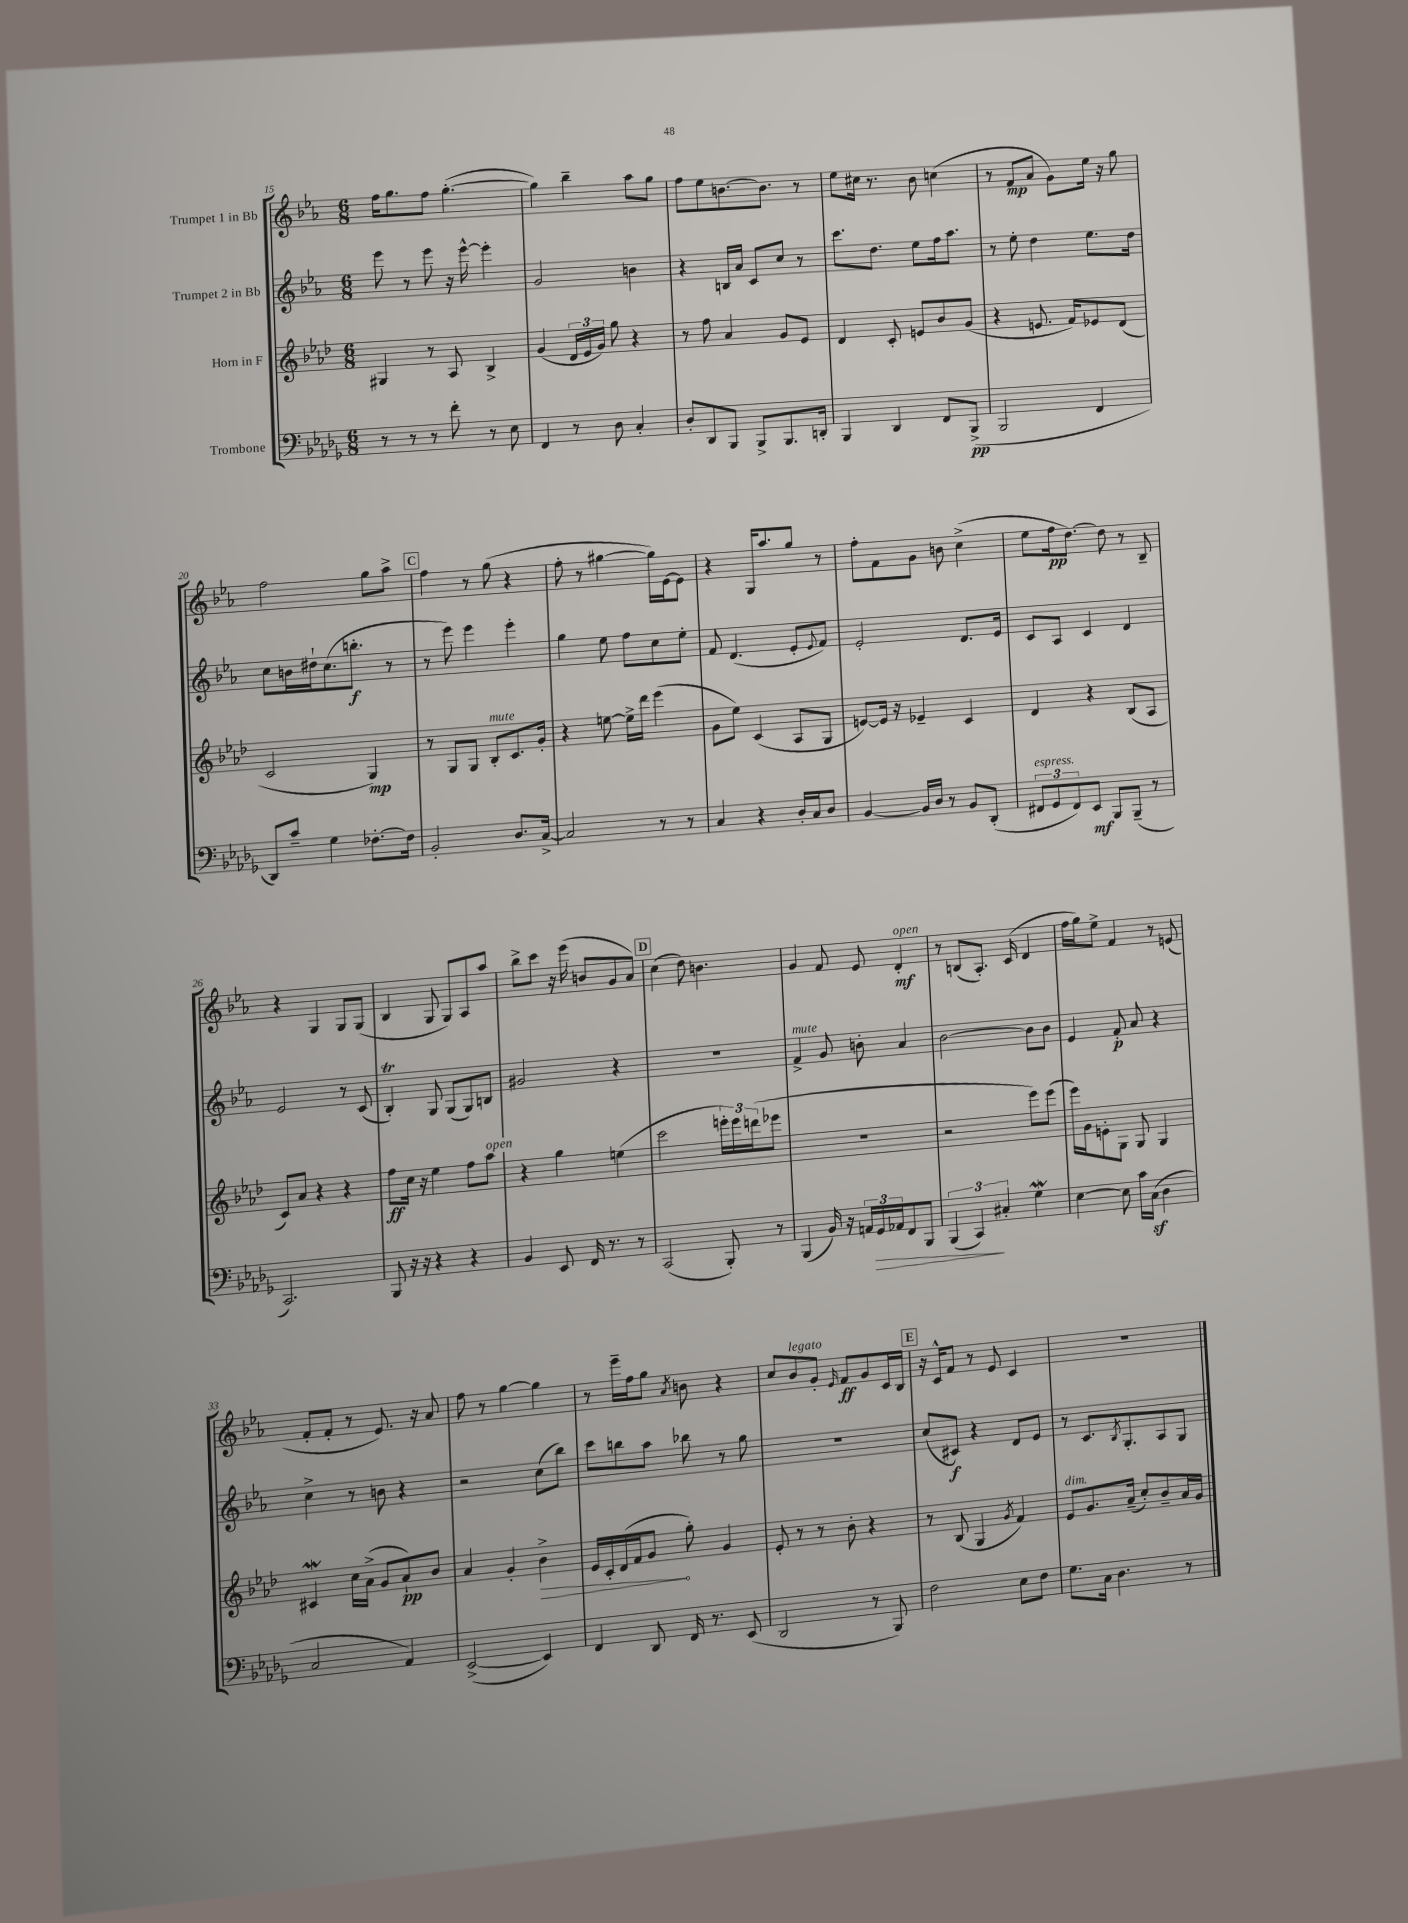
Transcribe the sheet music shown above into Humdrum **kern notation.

**kern	**dynam	**kern	**dynam	**kern	**dynam	**kern	**dynam
*part4	*part4	*part3	*part3	*part2	*part2	*part1	*part1
*staff4	*staff4	*staff3	*staff3	*staff2	*staff2	*staff1	*staff1
*I"Trombone	*	*I"Horn in F	*	*I"Trumpet 2 in Bb	*	*I"Trumpet 1 in Bb	*
*clefF4	*	*clefG2	*	*clefG2	*	*clefG2	*
*k[b-e-a-d-g-]	*	*k[b-e-a-d-]	*	*k[b-e-a-]	*	*k[b-e-a-]	*
*M6/8	*	*M6/8	*	*M6/8	*	*M6/8	*
=15	=15	=15	=15	=15	=15	=15	=15
8r	.	4G#X/	.	8eee-\	.	16ff\KL	.
.	.	.	.	.	.	8.gg\	.
8r	.	.	.	8r	.	.	.
8r	.	8r	.	8eee-\	.	8ff\J	.
8f'\	.	8A-/	.	16r	.	([4.gg'\	.
.	.	.	.	[16eee-^^\	.	.	.
8r	.	4B-^/	.	4eee-'\]	.	.	.
8E-\	.	.	.	.	.	.	.
=16	=16	=16	=16	=16	=16	=16	=16
4FF/	.	(4g/	.	2g/	.	4gg\])	.
8r	.	24d-/LL	.	.	.	4bb-~\	.
.	.	24e-/	.	.	.	.	.
.	.	24g/JJ)	.	.	.	.	.
8D-\	.	8gg\	.	.	.	.	.
4C'/	.	4r	.	4bn\	.	8aa-\L	.
.	.	.	.	.	.	8gg\J	.
=17	=17	=17	=17	=17	=17	=17	=17
8D-'/L	.	8r	.	4r	.	8ff\L	.
8DD-/	.	8ff\	.	.	.	8ee-\	.
8BBB-/J	.	4a-/	.	16Bn/LL	.	[8.bn\	.
.	.	.	.	16a-/JJ	.	.	.
8BBB-^/L	.	.	.	8c/L	.	.	.
.	.	.	.	.	.	8.b\J]	.
8.BBB-/	.	8g/L	.	8cc/J	.	.	.
.	.	8e-/J	.	8r	.	8r	.
16DDn'/Jk	.	.	.	.	.	.	.
=18	=18	=18	=18	=18	=18	=18	=18
4BBB-/	.	4d-/	.	8.ccc\L	.	8ee-\L	.
.	.	.	.	.	.	16cc#X\Jk	.
.	.	.	.	8.dd\J	.	8.r	.
4DD-/	.	8c'/	.	.	.	.	.
.	.	8en/L	.	8ee-\L	.	8b-\	.
8FF/L	.	8b-/	.	16ff\k	.	(4ccn\	.
.	.	.	.	8.aa-\J	.	.	.
(8BBB-^/J	pp	(8g/J	.	.	.	.	.
=19	=19	=19	=19	=19	=19	=19	=19
2BBB-/	.	4r	.	8r	.	8r	.
.	.	.	.	8ee-'\	.	8f/L	mp
.	.	8.en/	.	4dd\	.	8a-/J	.
.	.	.	.	.	.	8g\L)	.
.	.	16f/KL)	.	.	.	.	.
4FF/	.	8e-X/	.	8.ee-\L	.	16ee-\Jk	.
.	.	.	.	.	.	16r	.
.	.	(8d-/J	.	.	.	8gg\	.
.	.	.	.	16dd\Jk	.	.	.
!!LO:LB:g=z
=20	=20	=20	=20	=20	=20	=20	=20
8DD-/L)	.	2c/	.	8cc\L	.	2ff\	.
8c~/J	.	.	.	16bn\L	.	.	.
.	.	.	.	16dd#X`\J	.	.	.
4G-\	.	.	.	(8.cc\	.	.	.
.	.	.	.	8.bbn'\J	f	.	.
[8.F-X'\L	.	4G/)	mp	.	.	8gg\L	.
.	.	.	.	8r	.	8aa-^\J	.
16F-\Jk]	.	.	.	.	.	.	.
!!LO:REH:place=s1:t=C
=21	=21	=21	=21	=21	=21	=21	=21
2BB-'/	.	8r	.	8r	.	4ff\	.
.	.	8G/L	.	8eee-\)	.	.	.
.	.	8G/J	.	4eee-\	.	8r	.
!	!	!LO:TX:a:i:t=mute	!	!	!	!	!
.	.	8B-'/L	.	.	.	(8gg\	.
8.D-/L	.	8.c/	.	4eee-'\	.	4r	.
[16C^/Jk	.	16g'/Jk	.	.	.	.	.
=22	=22	=22	=22	=22	=22	=22	=22
2C/]	.	4r	.	4gg\	.	8ff'\	.
.	.	.	.	.	.	8r	.
.	.	[8een\	.	8ee-\	.	[4gg#X\	.
.	.	16ee^\LL]	.	8ff\L	.	.	.
.	.	16ddd-\JJ	.	.	.	.	.
8r	.	(4eee-\	.	8cc\	.	16gg#\LL])	.
.	.	.	.	.	.	[16e-\J	.
8r	.	.	.	8ee-'\J	.	8e-\J]	.
=23	=23	=23	=23	=23	=23	=23	=23
4C/	.	8g\L	.	8f/	.	4r	.
.	.	8ee-\J)	.	(4.d/	.	.	.
4r	.	(4c/	.	.	.	16G/KL	.
.	.	.	.	.	.	8.aa-/	.
16D-'/LL	.	8A-/L	.	8e-'/L	.	8gg/J	.
16C/J	.	.	.	.	.	.	.
.	.	.	.	8qqe-/	.	.	.
8D-/J	.	8G/J	.	8f/J)	.	8r	.
=24	=24	=24	=24	=24	=24	=24	=24
[4BB-/	.	[8en/L)	.	2e-'/	.	8ff'\L	.
.	.	16e/Jk]	.	.	.	8f\	.
.	.	16r	.	.	.	.	.
16BB-/LL]	.	4e-X~/	.	.	.	8g\J	.
16D-/JJ	.	.	.	.	.	.	.
8r	.	.	.	.	.	8bn\	.
8BB-/L	.	4c/	.	8.d/L	.	(4cc^\	.
(8DD-'/J	.	.	.	.	.	.	.
.	.	.	.	16e-/Jk	.	.	.
=25	=25	=25	=25	=25	=25	=25	=25
!LO:TX:a:i:t=espress.	!	!	!	!	!	!	!
12FF#X/L	.	4d-/	.	8c/L	.	8ee-\L	.
12GG-/	.	.	.	.	.	.	.
.	.	.	.	8A-/J	.	16ff\k	pp
12FF#/)	.	.	.	.	.	.	.
.	.	.	.	.	.	[8.dd\J)	.
8EE-/J	mf	4r	.	4c/	.	.	.
8BBB-/L	.	.	.	.	.	8dd\]	.
(8BBB-~/J	.	(8B-/L	.	4d/	.	8r	.
8r	.	8A-/J	.	.	.	8B-~/	.
!!LO:LB:g=z
=26	=26	=26	=26	=26	=26	=26	=26
2.CC/)	.	8c/L)	.	2e-/	.	4r	.
.	.	8a-/J	.	.	.	.	.
.	.	4r	.	.	.	4G/	.
.	.	4r	.	8r	.	8G/L	.
.	.	.	.	(8c/	.	(8G/J	.
=27	=27	=27	=27	=27	=27	=27	=27
8BBB-/	.	8ff\L	ff	4B-T'/)	.	4B-/	.
16r	.	16cc\Jk	.	.	.	.	.
16r	.	16r	.	.	.	.	.
4r	.	4ee-\	.	8G/	.	8G/	.
.	.	.	.	(8G/L	.	8G/L)	.
4r	.	8ff\L	.	8G/)	.	8A-/	.
!	!	!LO:TX:a:i:t=open	!	!	!	!	!
.	.	8aa-\J	.	8Bn/J	.	8aa-/J	.
=28	=28	=28	=28	=28	=28	=28	=28
4BB-/	.	4r	.	2g#X/	.	8bb-^\L	.
.	.	.	.	.	.	8ccc\J	.
8EE-/	.	4gg\	.	.	.	16r	.
.	.	.	.	.	.	(16eee-\	.
16FF/	.	.	.	.	.	8bn/L	.
8.r	.	.	.	.	.	.	.
.	.	(4een\	.	4r	.	8g/	.
8r	.	.	.	.	.	8a-/J)	.
!!LO:REH:place=s1:t=D
=29	=29	=29	=29	=29	=29	=29	=29
(2CC/	.	2ccc\	.	2.r	.	(4cc\	.
.	.	.	.	.	.	8dd\)	.
.	.	.	.	.	.	4.bn\	.
8BBB-'/)	.	24eeen'\LL)	.	.	.	.	.
.	.	24eee\	.	.	.	.	.
.	.	(24dddn\J	.	.	.	.	.
8r	.	8eee-X\J	.	.	.	.	.
=30	=30	=30	=30	=30	=30	=30	=30
!	!	!	!	!LO:TX:a:i:t=mute	!	!	!
(4BBB-/	.	2.r	.	4f^/	.	4g/	.
16BB-/)	.	.	.	8g/	.	8f/	.
16r	.	.	.	.	.	.	.
24AAn/LL	.	.	.	8bn'\	.	8e-/	.
!	!LO:HP:b	!	!	!	!	!	!
24GG-/	>	.	.	.	.	.	.
24AA-X/J	.	.	.	.	.	.	.
!	!	!	!	!	!	!LO:TX:a:i:t=open	!
8FF/	.	.	.	4a-/	.	4d'/	mf
8BBB-/J	.	.	.	.	.	.	.
=31	=31	=31	=31	=31	=31	=31	=31
(6BBB-/	.	2r	.	[2b-\	.	8r	.
.	.	.	.	.	.	(8Bn/L	.
6CC/)	.	.	.	.	.	.	.
.	.	.	.	.	.	8.A-'/J)	.
6C#X'/	]	.	.	.	.	.	.
.	.	.	.	.	.	(16c/	.
4G-w\	.	8eee-\L)	.	8b-\L]	.	4d/	.
.	.	(8eee-\J	.	8b-\J	.	.	.
=32	=32	=32	=32	=32	=32	=32	=32
[4E-\	.	16eee-\LL)	.	4e-/	.	16ff\LL	.
.	.	16g\J	.	.	.	16gg\J)	.
.	.	8en'\	.	.	.	8ee-^\J	.
8E-\]	.	8G\J	.	8f'/	p	4f/	.
16c\LL	.	8G/	.	8a-/	.	.	.
(16Cz\JJ	.	.	.	.	.	.	.
4D-\	.	4G/	.	4r	.	8r	.
.	.	.	.	.	.	(8en/	.
!!LO:LB:g=z
=33	=33	=33	=33	=33	=33	=33	=33
2C/	.	4c#XW/	.	4cc^\	.	8f'/L	.
.	.	.	.	.	.	8f'/J	.
.	.	16cc\LL	.	8r	.	8r	.
.	.	(16a-^\JJ	.	.	.	.	.
.	.	8g/L	.	8bn\	.	8.e-/)	.
4AA-/)	.	8a-`/)	pp	4r	.	.	.
.	.	.	.	.	.	16r	.
.	.	8b-/J	.	.	.	8a-/	.
=34	=34	=34	=34	=34	=34	=34	=34
([2EE-^/	.	4a-/	.	2r	.	8ff\	.
.	.	.	.	.	.	8r	.
.	.	4g'/	.	.	.	[4gg\	.
!	!	!	!LO:HP:b	!	!	!	!
4EE-/])	.	4b-^\	>	(8cc\L	.	4gg\]	.
.	.	.	.	8bb-\J)	.	.	.
=35	=35	=35	=35	=35	=35	=35	=35
4FF/	.	16e-/LL	.	8ccc\L	.	8r	.
.	.	16c'/	.	.	.	.	.
.	.	(16d-/	.	8bbn\	.	16eee-~\LL	.
.	.	16f/J	.	.	.	16ff\J	.
8DD-/	.	8g/J	.	8aa-\J	.	8gg\J	.
.	.	.	.	.	.	8qa-/	.
16FF/	.	8gg'\)	]	8bb-X\	.	8bn\	.
8.r	.	.	.	.	.	.	.
.	.	4g/	.	8r	.	4r	.
(8EE-/	.	.	.	8gg\	.	.	.
=36	=36	=36	=36	=36	=36	=36	=36
2DD-/	.	8e-'/	.	2.r	.	8cc/L	.
!	!	!	!	!	!	!LO:TX:a:i:t=legato	!
.	.	8r	.	.	.	8b-/	.
.	.	8r	.	.	.	8g'/J	.
.	.	.	.	.	.	16qqe-/	.
.	.	8b-'\	.	.	.	8f/L	ff
8r	.	4r	.	.	.	8g/	.
8BBB-/)	.	.	.	.	.	16c/L	.
.	.	.	.	.	.	16B-/JJ	.
!!LO:REH:place=s1:t=E
=37	=37	=37	=37	=37	=37	=37	=37
2F\	.	8r	.	(8cc/L	.	16r	.
.	.	.	.	.	.	16c^^/KL	.
.	.	(8B-/	.	8c#X/J)	f	8f/J	.
.	.	4G/	.	4r	.	8r	.
.	.	.	.	.	.	8e-/	.
.	.	8qg/	.	.	.	.	.
8E-\L	.	4f/)	.	8d/L	.	4c/	.
8F\J	.	.	.	8e-/J	.	.	.
=38	=38	=38	=38	=38	=38	=38	=38
!	!	!LO:TX:a:i:t=dim.	!	!	!	!	!
8.G-\L	.	8e-/L	.	8r	.	2.r	.
.	.	8.g/	.	8.c/L	.	.	.
16C\Jk	.	.	.	.	.	.	.
4.D-\	.	.	.	.	.	.	.
.	.	.	.	8qB-/	.	.	.
.	.	(16a-~/Jk	.	8.G'/	.	.	.
.	.	8cc'/L)	.	.	.	.	.
.	.	8b-~/	.	8A-/	.	.	.
8r	.	16a-/L	.	8G/J	.	.	.
.	.	16g/JJ	.	.	.	.	.
==	==	==	==	==	==	==	==
*-	*-	*-	*-	*-	*-	*-	*-
